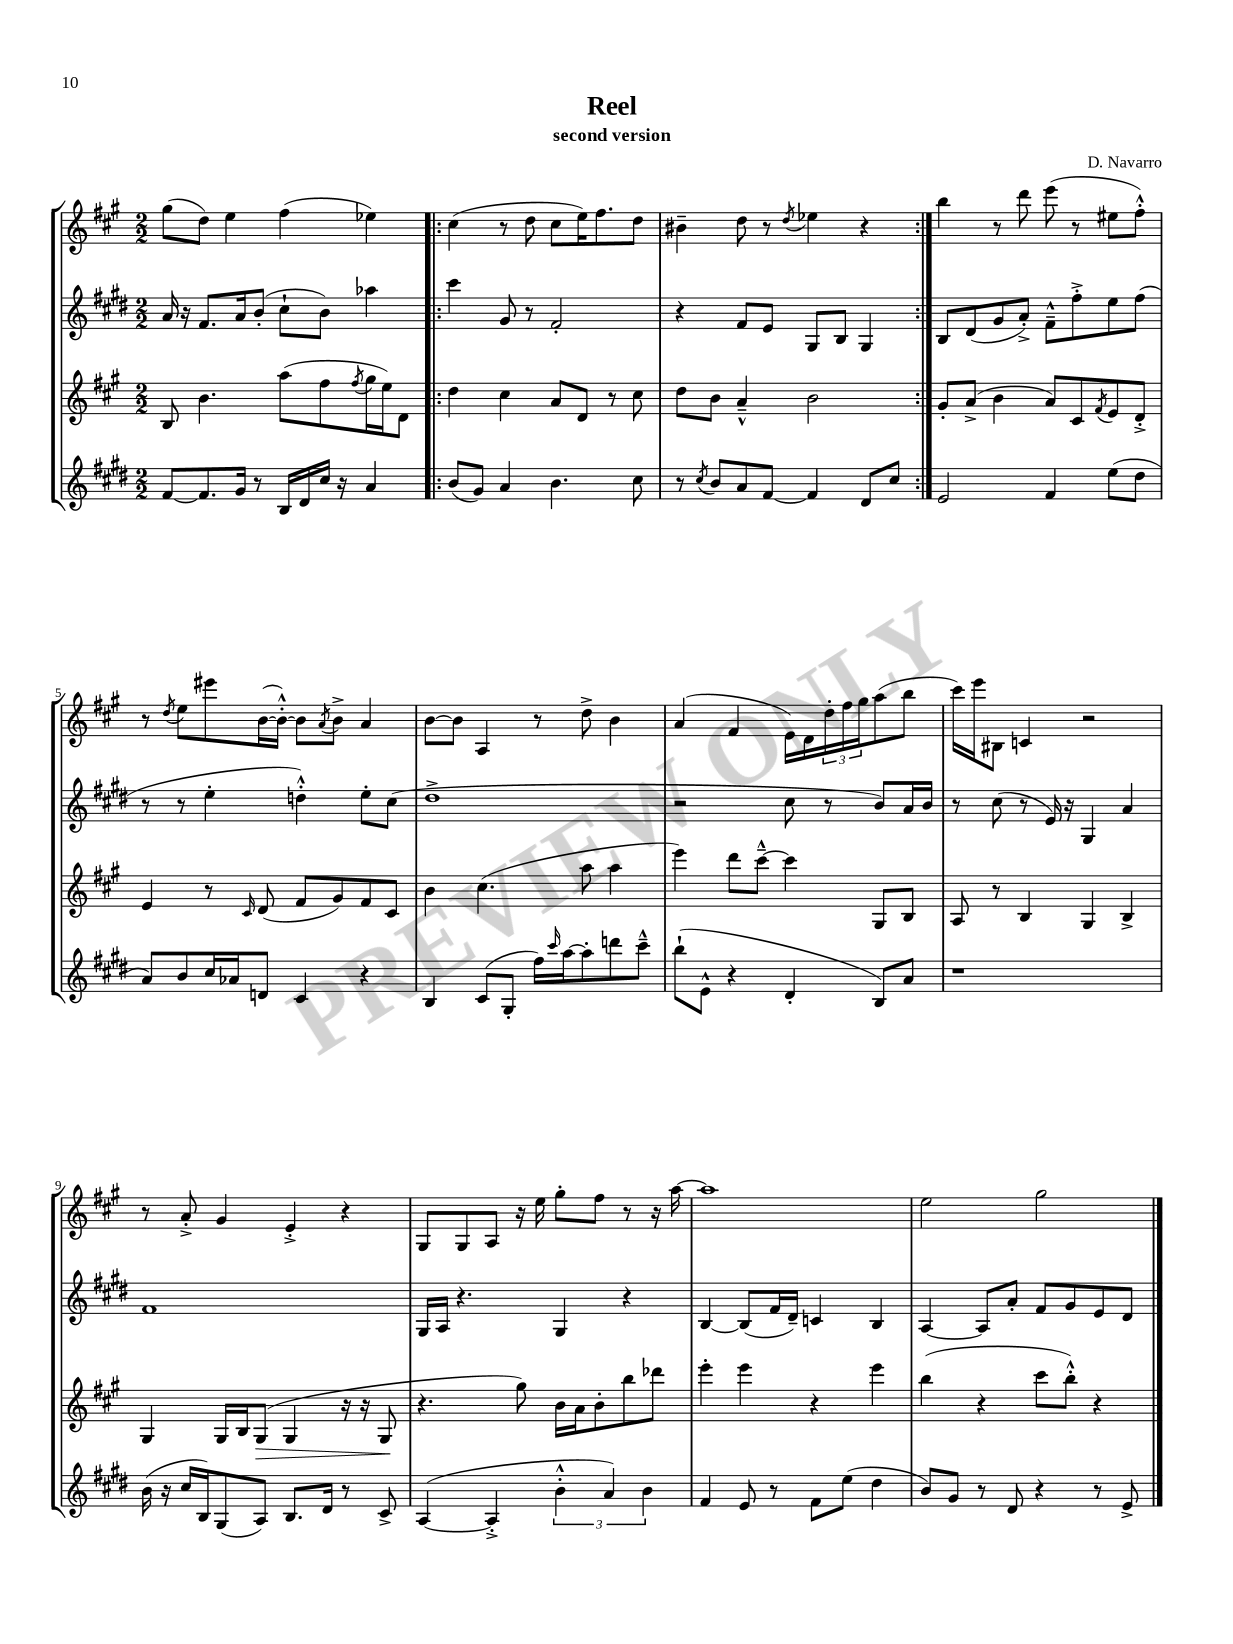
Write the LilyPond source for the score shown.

\header { title = "Reel" composer = "D. Navarro" subtitle = "second version" }
<<
\new StaffGroup <<
\new Staff = "s0" {
    \clef treble \key a \major \numericTimeSignature \time 2/2
    gis''8( d''8) e''4 fis''4( ees''4) |
    \repeat volta 2 { cis''4( r8 d''8 cis''8 e''16) fis''8. d''8 |
    bis'4-- d''8 r8 \acciaccatura { d''8 } ees''4 r4 | }
    b''4 r8 d'''8 e'''8( r8 eis''8 fis''8-.-^) |
    r8 \acciaccatura { d''8 } e''8 eis'''8 b'16~( b'16~-.-^) b'8 \acciaccatura { a'8 } b'8-> a'4 |
    b'8~ b'8 a4 r8 d''8-> b'4 |
    a'4( fis'4 e'16) d'16 \tuplet 3/2 { d''16-. fis''16 gis''16 } a''8( b''8 |
    cis'''16) e'''16 bis8 c'4 r2 |
    r8 a'8-.-> gis'4 e'4-.-> r4 |
    gis8 gis8 a8 r16 e''16 gis''8-. fis''8 r8 r16 a''16~ |
    a''1 |
    e''2 gis''2 \bar "|." |
}
\new Staff = "s1" {
    \clef treble \key e \major \numericTimeSignature \time 2/2
    a'16 r16 fis'8. a'16 b'8-.( cis''8-! b'8) aes''4 |
    \repeat volta 2 { cis'''4 gis'8 r8 fis'2-. |
    r4 fis'8 e'8 gis8 b8 gis4 | }
    b8 dis'8( gis'8 a'8-.->) fis'8---^ fis''8-.-> e''8 fis''8( |
    r8 r8 e''4-. d''4-.-^) e''8-. cis''8( |
    dis''1-> |
    r2 cis''8 r8 b'8) a'16 b'16 |
    r8 cis''8( r8 e'16) r16 gis4 a'4 |
    fis'1 |
    gis16 a16 r4. gis4 r4 |
    b4~ b8( fis'16 dis'16--) c'4 b4 |
    a4~ a8 a'8-. fis'8 gis'8 e'8 dis'8 \bar "|." |
}
\new Staff = "s2" {
    \clef treble \key a \major \numericTimeSignature \time 2/2
    b8 b'4. a''8( fis''8 \acciaccatura { fis''8 } gis''16 e''16) d'8 |
    \repeat volta 2 { d''4 cis''4 a'8 d'8 r8 cis''8 |
    d''8 b'8 a'4---^ b'2 | }
    gis'8-. a'8->( b'4 a'8) cis'8 \acciaccatura { fis'8 } e'8 d'8-.-> |
    e'4 r8 \grace { cis'16 } d'8( fis'8 gis'8) fis'8 cis'8 |
    b'4 cis''4.( a''8 a''4 |
    e'''4) d'''8 cis'''8~---^ cis'''4 gis8 b8 |
    a8 r8 b4 gis4 b4-> |
    gis4 gis16 b16 gis8\>( gis4 r16 r16 gis8\! |
    r4. gis''8) b'16 a'16 b'8-. b''8 des'''8 |
    e'''4-. e'''4 r4 e'''4 |
    b''4( r4 cis'''8 b''8-.-^) r4 \bar "|." |
}
\new Staff = "s3" {
    \clef treble \key e \major \numericTimeSignature \time 2/2
    fis'8~ fis'8. gis'16 r8 b16 dis'16 cis''16 r16 a'4 |
    \repeat volta 2 { b'8( gis'8) a'4 b'4. cis''8 |
    r8 \acciaccatura { cis''8 } b'8 a'8 fis'8~ fis'4 dis'8 cis''8 | }
    e'2 fis'4 e''8( dis''8 |
    a'8) b'8 cis''16 aes'16 d'8 cis'4 r4 |
    b4 cis'8( gis8-. fis''16) \grace { cis'''16 } a''16~ a''8-. d'''8 cis'''8---^ |
    b''8-!( e'8-^ r4 dis'4-. b8) a'8 |
    r1 |
    b'16( r16 cis''16 b16) gis8( a8) b8. dis'16 r8 cis'8-> |
    a4~( a4-.-> \tuplet 3/2 { b'4-.-^ a'4) b'4 } |
    fis'4 e'8 r8 fis'8 e''8( dis''4 |
    b'8) gis'8 r8 dis'8 r4 r8 e'8-> \bar "|." |
}
>>
>>
